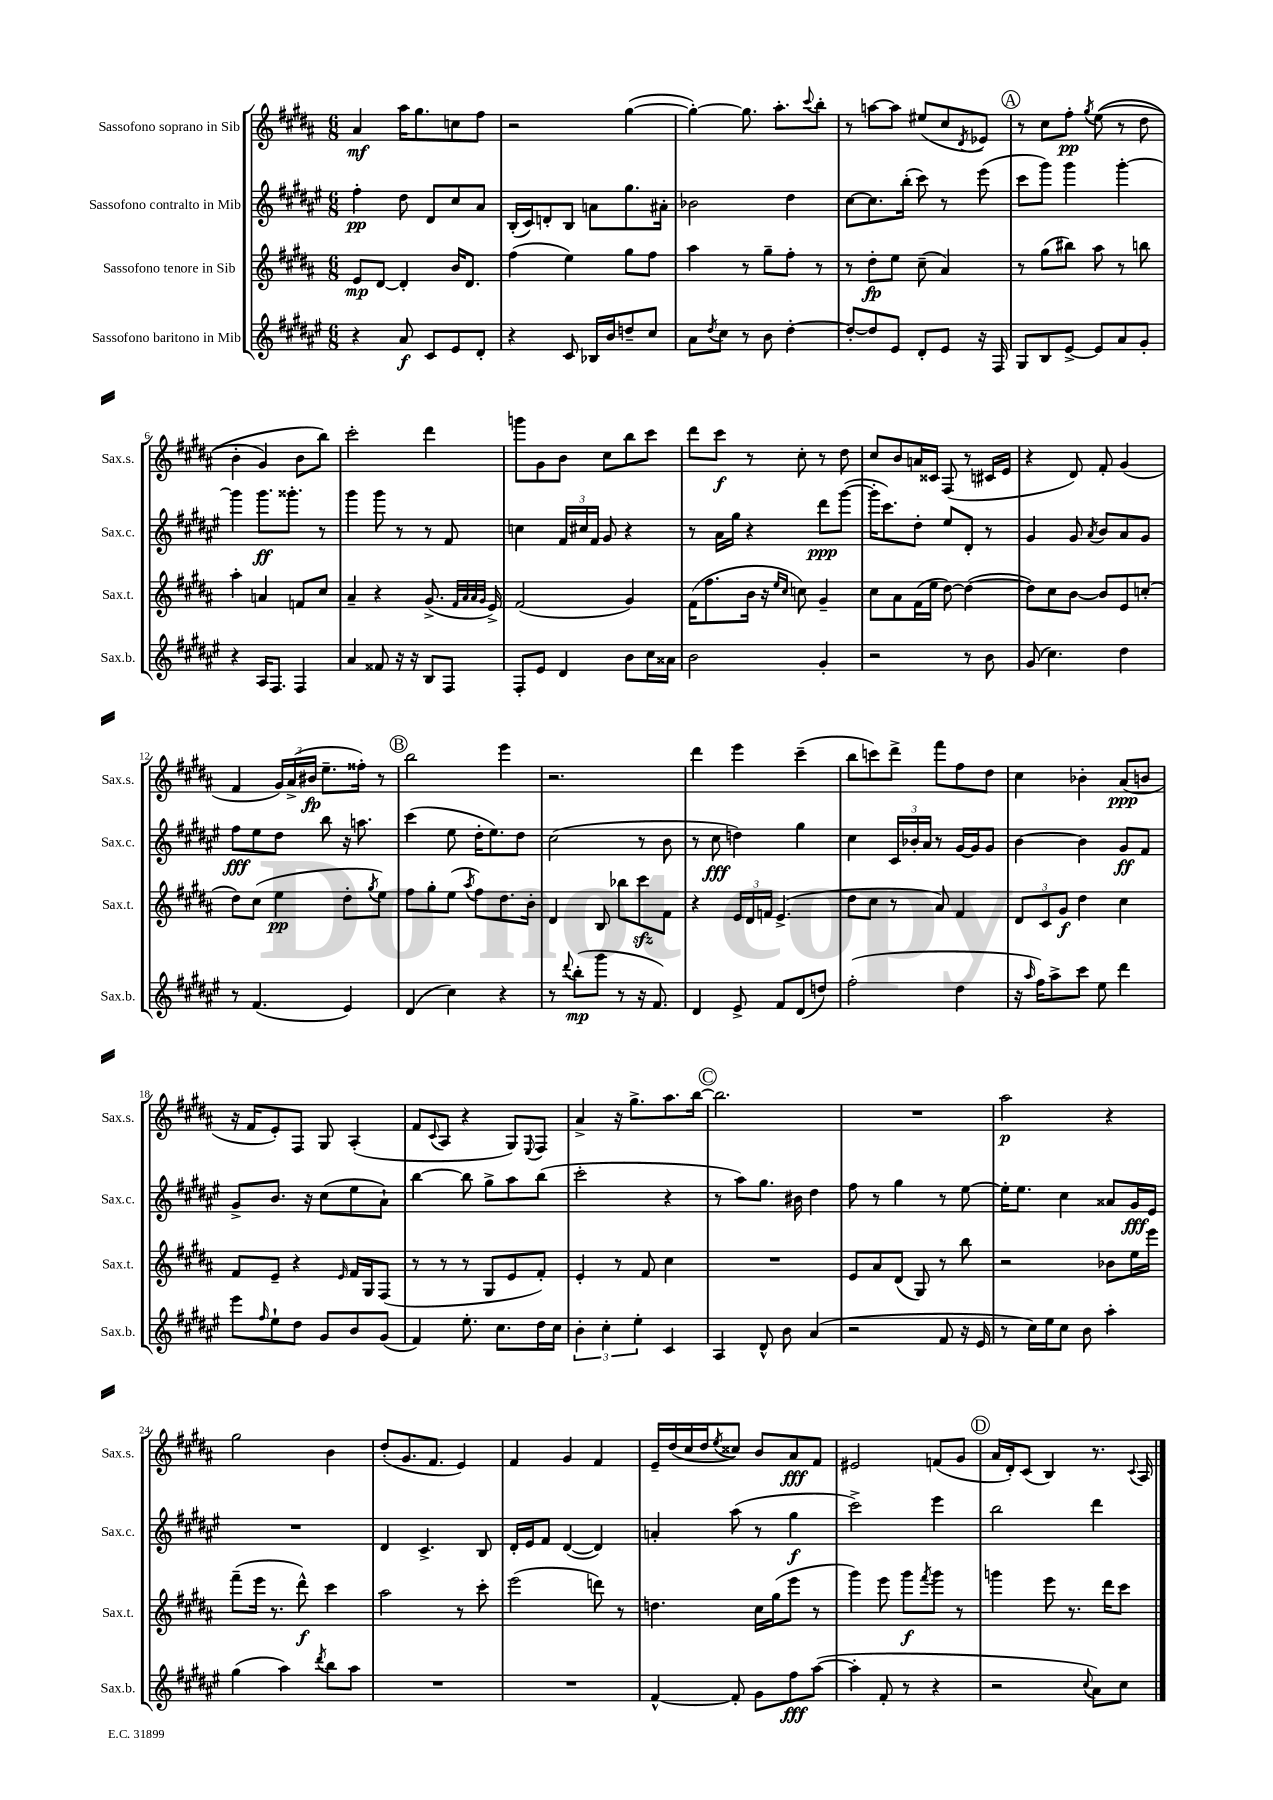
<<
\new StaffGroup <<
\new Staff = "s0" \with { instrumentName = "Sassofono soprano in Sib" shortInstrumentName = "Sax.s." } {
    \clef treble \key b \major \numericTimeSignature \time 6/8
    ais'4\mf ais''16 gis''8. c''8 fis''8 |
    r2 gis''4~( |
    gis''4~-.) gis''8. ais''8.-. \appoggiatura { cis'''8 } b''8-. |
    r8 a''8~ a''8 eis''8( cis''8 \acciaccatura { dis'8 } ees'8) |
    \mark \markup { \circle "A" } r8 cis''8 fis''8-.\pp \acciaccatura { gis''8 } e''8(\( r8 dis''8 |
    b'4-. gis'4) b'8 b''8\) |
    cis'''2-. dis'''4 |
    g'''8 gis'8 b'8 cis''8 b''8 cis'''8 |
    dis'''8 cis'''8\f r8 cis''8-. r8 dis''8 |
    cis''8 b'8 a'16 cisis'16 fis8( r8 cis'16 e'16 |
    r4 dis'8) fis'8-. gis'4( |
    fis'4 \tuplet 3/2 { gis'16) ais'16->( bis'16\fp } e''8.-- fisis''16-.) r8 |
    \mark \markup { \circle "B" } b''2 e'''4 |
    r2. |
    dis'''4 e'''4 cis'''4--( |
    b''8 c'''8) dis'''8-> fis'''8 fis''8 dis''8 |
    cis''4 bes'4-. ais'8\ppp( b'8 |
    r16 fis'16 e'8-.) fis8 gis8 ais4-.( |
    fis'8 \appoggiatura { cis'8 } ais8 r4 gis8) \appoggiatura { e8 } fis8 |
    ais'4-> r16 gis''8.-> ais''8. b''16~ |
    \mark \markup { \circle "C" } b''2. |
    R2. |
    ais''2\p r4 |
    gis''2 b'4 |
    dis''8-.( gis'8. fis'8. e'4) |
    fis'4 gis'4 fis'4 |
    e'16-- dis''16( cis''16 dis''16 \acciaccatura { e''8 } cisis''8) b'8 ais'8\fff fis'8 |
    eis'2 f'8( gis'8 |
    \mark \markup { \circle "D" } ais'16 dis'16-.) cis'8( b4) r8. \appoggiatura { cis'8 } ais16 \bar "|." |
}
\new Staff = "s1" \with { instrumentName = "Sassofono contralto in Mib" shortInstrumentName = "Sax.c." } {
    \clef treble \key fis \major \numericTimeSignature \time 6/8
    fis''4-.\pp dis''8 dis'8 cis''8 ais'8 |
    b16-.( cis'16) d'8-. b8 a'8 gis''8. ais'16-. |
    bes'2 dis''4 |
    cis''8~ cis''8. b''16-.( cis'''8) r8 eis'''8( |
    \mark \markup { \circle "A" } cis'''8 gis'''8) gis'''4 gis'''4~-. |
    gis'''4 gis'''8.\ff gisis'''8.-. r8 |
    gis'''4 gis'''8 r8 r8 fis'8 |
    c''4 \tuplet 3/2 { fis'16 cis''16 fis'16 } gis'8 r4 |
    r8 ais'16 gis''16 r4 dis'''8\ppp gis'''8~( |
    gis'''16-. cis'''8.) dis''8-. eis''8 dis'8-. r8 |
    gis'4 gis'8 \acciaccatura { ais'8 } b'8 ais'8 gis'8 |
    fis''8\fff eis''8 dis''8 b''8 r16 a''8. |
    \mark \markup { \circle "B" } cis'''4( eis''8 dis''16-. eis''8.) dis''8 |
    cis''2( r8 b'8 |
    r8 cis''8\fff d''4) gis''4 |
    cis''4 \tuplet 3/2 { cis'16 bes'16-. ais'16 } r8 gis'16~ gis'16 gis'8 |
    b'4~ b'4 gis'8\ff fis'8 |
    gis'8-> b'8. r16 cis''8( eis''8 ais'8-!) |
    b''4~ b''8 gis''8-> ais''8 b''8( |
    cis'''2-. r4 |
    \mark \markup { \circle "C" } r8 ais''8) gis''8. bis'16 dis''4 |
    fis''8 r8 gis''4 r8 eis''8~ |
    eis''16-. eis''8. cis''4 aisis'8 gis'16\fff eis'16 |
    R2. |
    dis'4 cis'4.-> b8 |
    dis'16-. eis'16 fis'8 dis'4~( dis'4) |
    a'4-. ais''8( r8 gis''4\f |
    cis'''2->) eis'''4 |
    \mark \markup { \circle "D" } b''2 dis'''4 \bar "|." |
}
\new Staff = "s2" \with { instrumentName = "Sassofono tenore in Sib" shortInstrumentName = "Sax.t." } {
    \clef treble \key b \major \numericTimeSignature \time 6/8
    e'8\mp dis'8~ dis'4-. b'16 dis'8. |
    fis''4( e''4) gis''8 fis''8 |
    ais''4 r8 gis''8-- fis''8-. r8 |
    r8 dis''8-.\fp e''8 cis''8--( ais'4) |
    \mark \markup { \circle "A" } r8 gis''8( bis''8) ais''8 r8 b''8 |
    ais''4-. a'4 f'8 cis''8 |
    ais'4-- r4 gis'8.->( \grace { fis'32 ais'32 ais'32 gis'32 } e'16->) |
    fis'2( gis'4) |
    fis'16( fis''8. b'16 r16 \grace { e''16 cis''16 } c''8) gis'4-- |
    cis''8 ais'8 fis'16( e''16 dis''8~) dis''4~( |
    dis''8) cis''8 b'8~ b'8 e'8 c''8-.( |
    dis''8) cis''8( e''4\pp dis''8-. \acciaccatura { gis''8 } e''8) |
    \mark \markup { \circle "B" } fis''8 gis''8-. e''8( \acciaccatura { ais''8 } fis''8) dis''8. b'16-. |
    dis'4 b8 bes''8 cis'''8\sfz fis'8 |
    r4 \tuplet 3/2 { e'16 dis'16 f'16 } e'4.->( |
    dis''8 cis''8 r8 ais'8) fis'4 |
    \tuplet 3/2 { dis'8 cis'8 gis'8\f } dis''4 cis''4 |
    fis'8 e'8-- r4 \grace { e'16 } fis'16 gis16 fis8( |
    r8 r8 r8 gis8 e'8 fis'8-.) |
    e'4-. r8 fis'8 cis''4 |
    \mark \markup { \circle "C" } R2. |
    e'8 ais'8 dis'8( gis8) r8 b''8 |
    r2 bes'8 e''16 e'''16 |
    fis'''8--( e'''16 r8. dis'''8-^\f) cis'''4 |
    ais''2 r8 cis'''8-. |
    e'''2( d'''8) r8 |
    d''4. cis''16 gis''16( e'''8 r8 |
    gis'''4) e'''8 gis'''8\f \acciaccatura { fis'''8 } gis'''8 r8 |
    \mark \markup { \circle "D" } g'''4 e'''8 r8. dis'''16 cis'''8 \bar "|." |
}
\new Staff = "s3" \with { instrumentName = "Sassofono baritono in Mib" shortInstrumentName = "Sax.b." } {
    \clef treble \key fis \major \numericTimeSignature \time 6/8
    r4 ais'8\f cis'8 eis'8 dis'8-. |
    r4 cis'8 bes16 b'16 d''8-- cis''8 |
    ais'8 \acciaccatura { dis''8 } cis''8 r8 b'8 dis''4~-. |
    dis''8~-. dis''8 eis'8 dis'8-. eis'8 r16 fis16 |
    \mark \markup { \circle "A" } gis8 b8 eis'8~-> eis'8 ais'8 gis'8-. |
    r4 ais16 fis8. fis4 |
    ais'4 fisis'8 r16 r16 b8 fis8 |
    fis8-. eis'8 dis'4 b'8 cis''16 aisis'16 |
    b'2 gis'4-. |
    r2 r8 b'8 |
    gis'8( cis''4.) dis''4 |
    r8 fis'4.( eis'4) |
    \mark \markup { \circle "B" } dis'4( cis''4) r4 |
    r8 \appoggiatura { dis'''8 } b''8-.\mp( gis'''8 r8 r16 fis'8.) |
    dis'4 eis'8-> fis'8 dis'8( d''8) |
    fis''2-.( dis''4 |
    r16 \grace { ais''16 } fis''16) ais''8-> cis'''8 eis''8 dis'''4 |
    eis'''8 \grace { fis''16 } eis''8-! dis''8 gis'8 b'8 gis'8( |
    fis'4) eis''8.-. cis''8. dis''16 cis''16 |
    \tuplet 3/2 { b'4-. cis''4-. eis''4-. } cis'4 |
    \mark \markup { \circle "C" } ais4 dis'8-^ b'8 ais'4( |
    r2 fis'8 r16 eis'16 |
    r8 cis''16) eis''16 cis''8 b'8 ais''4-. |
    gis''4( ais''4) \acciaccatura { dis'''8 } b''8 ais''8 |
    R2. |
    R2. |
    fis'4~-^ fis'8-. gis'8 fis''8\fff ais''8~( |
    ais''4-. fis'8-. r8 r4 |
    \mark \markup { \circle "D" } r2 \appoggiatura { cis''8 } ais'8) cis''8 \bar "|." |
}
>>
>>
